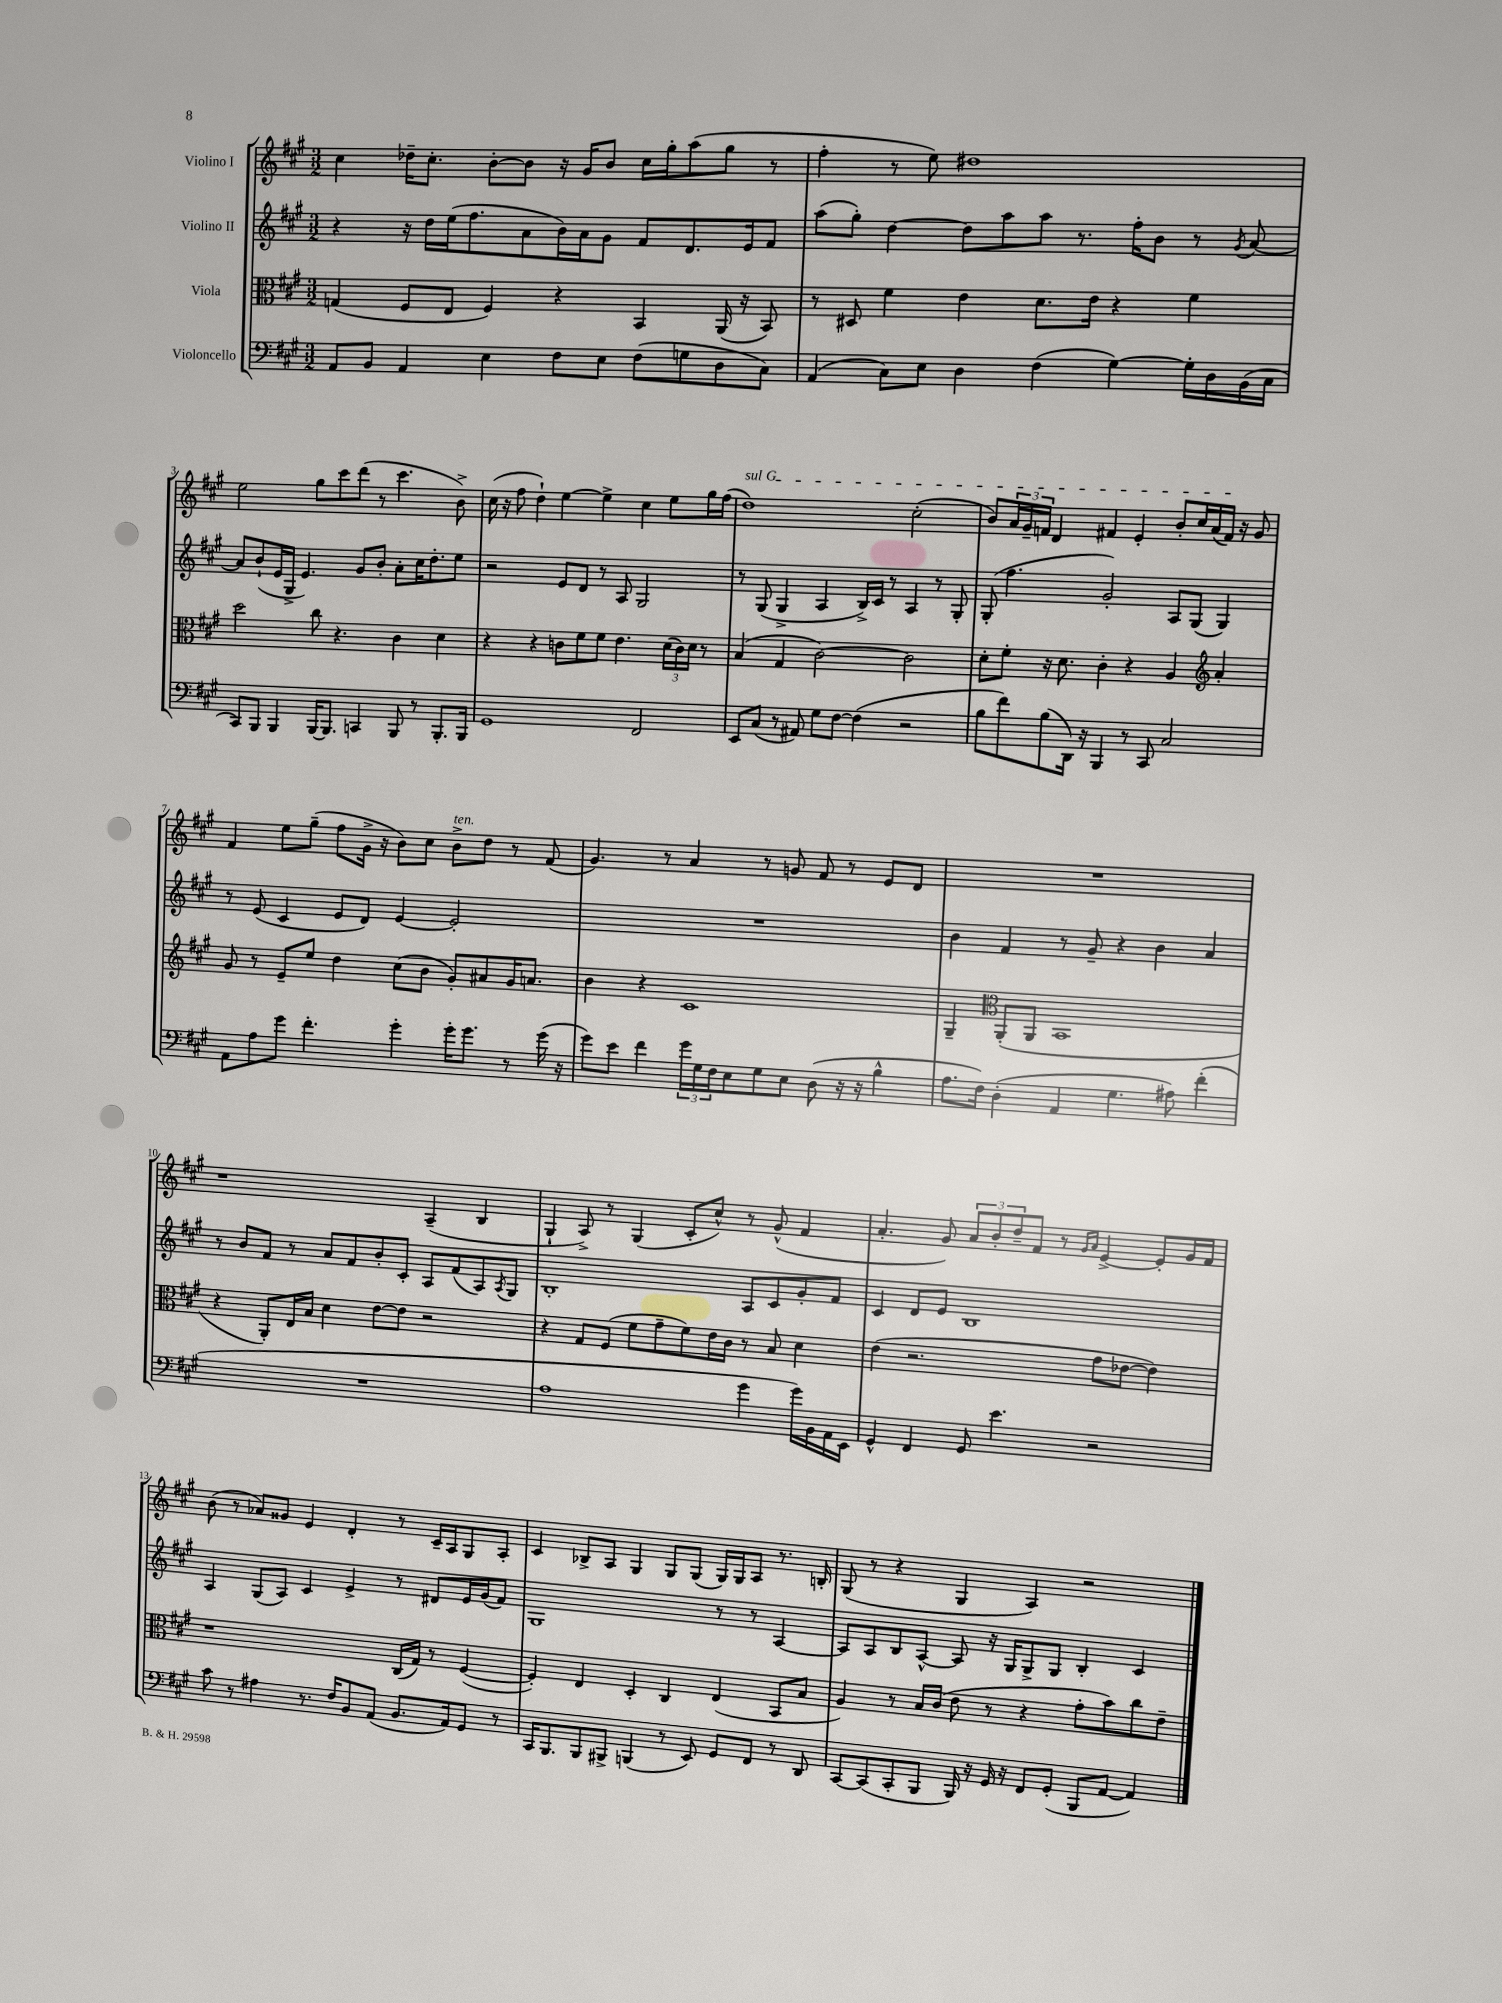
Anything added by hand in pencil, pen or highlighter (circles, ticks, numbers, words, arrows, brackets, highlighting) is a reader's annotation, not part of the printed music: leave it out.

**kern	**kern	**kern	**kern
*part4	*part3	*part2	*part1
*staff4	*staff3	*staff2	*staff1
*I"Violoncello	*I"Viola	*I"Violino II	*I"Violino I
*clefF4	*clefC3	*clefG2	*clefG2
*k[f#c#g#]	*k[f#c#g#]	*k[f#c#g#]	*k[f#c#g#]
*M3/2	*M3/2	*M3/2	*M3/2
=1	=1	=1	=1
8AA/L	(4Gn/	4r	4cc#\
8BB/J	.	.	.
4AA/	8F#/L	16r	16dd-X~\KL
.	.	16dd\LL	8.cc#'\J
.	8E/J	(16ee\J	.
.	.	8.ff#\	.
4E\	4F#/)	.	[8b'\L
.	.	8a\	8b\J]
8F#\L	4r	16b\L)	16r
.	.	16a\J	16g#/KL
8E\J	.	8g#\J	8b/J
(8F#\L	4BB/	8f#/L	16cc#\LL
.	.	.	16gg#'\J
8Gn\	.	8.d/	(8aa\
8D\	(16AA/	.	8gg#\J
.	16r	16e/k	.
8C#\J)	8BB/)	8f#/J	8r
=2	=2	=2	=2
(4AA/	8r	(8aa\L	4ff#'\
.	8D#X/	8gg#'\J)	.
8C#\L)	4f#\	[4dd\	8r
8E\J	.	.	8ee\)
4D\	4e\	8dd\L]	1dd#X
.	.	8aa\	.
(4F#\	8.d\L	8aa\J	.
.	.	8.r	.
.	16e\Jk	.	.
[4G#\)	4r	.	.
.	.	16ff#'\KL	.
.	.	8b\J	.
16G#'\LL]	4f#\	8r	.
16D\	.	.	.
.	.	8qg#/	.
(16BB\	.	[8a/	.
16C#\JJ	.	.	.
!!LO:LB:g=z
=3	=3	=3	=3
8CC#/L)	2dd\	8a/L]	2ee\
8BBB/J	.	(8b`/	.
4BBB/	.	16e/L	.
.	.	16G#^/JJ	.
.	.	4.e/)	.
[16BBB/KL	8cc#\	.	8gg#\L
8.BBB/J]	.	.	.
.	4.r	.	8ccc#\
4CCn/	.	8g#/L	(8ddd\J
.	.	8b'/J	8r
8BBB/	4c#\	8a'\L	4.ccc#\
8r	.	16cc#\K	.
.	.	8.dd'\	.
8.BBB'/L	4d\	.	.
.	.	8ee\J	8b^\)
16BBB/Jk	.	.	.
=4	=4	=4	=4
1GG#	4r	2r	(16cc#\
.	.	.	16r
.	.	.	8ff#\
.	4r	.	4dd`\)
.	8cn\L	8e/L	[4ee\
.	8f#\	8d/J	.
.	8f#\J	8r	4ee^\]
.	4.e\	8A/	.
2FF#/	.	2G#/	4cc#\
.	(24d\LL	.	8ee\L
.	24c\)	.	.
.	24d\JJ	.	.
.	8r	.	16gg#\L
.	.	.	(16ff#\JJ
=5	=5	=5	=5
!	!	!	!LO:TX:a:i:t=sul G
8EE/L	(4B/	8r	1dd)
(8C#/J	.	(8G#/	.
8r	4G#/	4G#^/	.
8AA#X/)	.	.	.
8G#\L	[2c#\)	4A/	.
[8F#\J	.	.	.
(4F#\]	.	16B^/LL)	.
.	.	16c#/JJ	.
.	.	8r	.
2r	2c#\]	4A/	(2cc#'\
.	.	8r	.
.	.	8G#'/	.
=6	=6	=6	=6
8B\L	8d'\L	(8G#'/	8b/L)
8f#\)	8f#'\J	4.ff#\	24a/L
.	.	.	24g#~/
.	.	.	24fn/JJ
(8B\	16r	.	4d/
.	8.d\	.	.
16DD\Jk)	.	.	.
16r	.	.	.
4BBB/	4c#'\	2g#'/)	4f#X/
8r	4r	.	4e'/
8CC#/	.	.	.
2C#/	4A/	8A/L	8b'/L
.	.	(8G#/J	16cc#/L
.	.	.	(16a/
*	*clefG2	*	*
.	4a'/	4G#/)	16f#/JJ)
.	.	.	16r
.	.	.	8g#/
!!LO:LB:g=z
=7	=7	=7	=7
8AA\L	8g#/	8r	4f#/
8A\	8r	(8e/	.
8g#\J	8e~/L	4c#/	8ee\L
4.f#'\	8ee/J	.	(8gg#~\J
.	4dd\	8e/L	8ff#\L
.	.	8d/J)	16g#^\Jk
.	.	.	16r
4g#'\	(8cc#\L	[4e/	8b\L)
.	8b\J	.	8cc#\J
!	!	!	!LO:TX:a:i:t=ten.
16g#'\KL	8g#'/L)	2e'/]	8b^\L
8.g#\J	.	.	.
.	8a#X/	.	8dd\J
8r	16g#/K	.	8r
.	8.an/J	.	.
(16g#\	.	.	(8f#/
16r	.	.	.
=8	=8	=8	=8
8g#\L)	4b\	1.r	4.g#/)
8e\J	.	.	.
4f#\	4r	.	.
.	.	.	8r
24g#\LL	1c#	.	4a/
24G#\	.	.	.
24F#\J	.	.	.
8E\	.	.	.
8G#\	.	.	8r
8E\J	.	.	8gn/
(8D\	.	.	8f#/
16r	.	.	8r
16r	.	.	.
4B^^\	.	.	8e/L
.	.	.	8d/J
=9	=9	=9	=9
8.A\L	4G#~/	4b\	1.r
16F#\Jk)	.	.	.
*	*clefC3	*	*
(4D'\	(8AA'/L	4f#/	.
.	8AA/J	.	.
4AA/	1BB	8r	.
.	.	8g#~/	.
4.G#\	.	4r	.
.	.	4b\	.
8A#X\)	.	.	.
(4f#'\	.	4a/	.
!!LO:LB:g=z
=10	=10	=10	=10
1.r	4r	8r	1r
.	.	8b/L	.
.	8AA'/L)	8f#/J	.
.	16E/L	8r	.
.	16B/JJ	.	.
.	4d\	8a/L	.
.	.	8f#/	.
.	[8e\L	8b'/	.
.	8e\J]	8c#'/J	.
.	2r	8A/L	(4A~/
.	.	(8f#/	.
.	.	8A/)	4B/
.	.	8qA/	.
.	.	8G#/J	.
=11	=11	=11	=11
1A	4r	1B'	4G#`/
.	8G#/L	.	8A^/)
.	(8F#/J	.	8r
.	8f#\L	.	(4G#/
.	8g#~\	.	.
.	8f#\)	.	8c#'/L
.	16e\L	.	8cc#^^/J)
.	16c#\JJ	.	.
4g#\	8r	8A/L	8r
.	8B/	8c#/	(8g#^^/
16g#\LL)	4d\	8g#'/	4f#/
16BB\	.	.	.
16AA\	.	8f#/J	.
16EE\JJ	.	.	.
=12	=12	=12	=12
4GG#^^/	(4e\	4c#/	4.a'/
4FF#/	2.r	8d/L	.
.	.	8e/J	8g#/)
8GG#/	.	1B	12a/L
.	.	.	12b'/
4.e\	.	.	.
.	.	.	12dd~/
.	.	.	8f#/J
.	.	.	8r
.	.	.	16qqg#/LL
.	.	.	16qqa/JJ
2r	8g#\L	.	[4e^/
.	[8e-X\J	.	.
.	4e-\])	.	8e'/L]
.	.	.	16g#/L
.	.	.	16f#/JJ
!!LO:LB:g=z
=13	=13	=13	=13
8c#\	1r	4A/	(8b\
8r	.	.	8r
4A#X\	.	(8G#/L	8a-X/L)
.	.	8A/J)	8g##X/J
8.r	.	4c#/	4e/
16F#/KL	.	.	.
8BB/	.	4e^/	4d'/
(8AA/J	.	.	.
8.BB/L	(16C#/LL	8r	8r
.	16G#/JJ)	.	.
.	8r	8d#X/L	16c#~/LL
16AA/k)	.	.	16A/J
8GG#/J	([4F#/	16e/L	8G#/
.	.	(16g#/J	.
8r	.	8f#/J)	8A'/J
=14	=14	=14	=14
16CC#/KL	4F#'/])	1G#	4c#/
8.BBB/	.	.	.
8BBB/	4E/	.	8B-X^/L
8BBB#X^/J	.	.	8A/J
(4BBBn/	4D'/	.	4G#/
8r	4C#/	.	8G#/L
8EE/)	.	.	(8G#/J
8GG#/L	(4E/	8r	16G#/LL)
.	.	.	16G#/J
8FF#/J	.	8r	8A/J
8r	8BB/L	[4A/	8.r
8DD/	8B/J	.	.
.	.	.	16Bn'/
=15	=15	=15	=15
[8CC#/L	4A/)	8A/L]	(8G#/
(8CC#/]	.	8A/	8r
8CC#'/	8r	8B/	4r
8BBB/J	16B/LL	[8A^^/J	.
.	(16c#/JJ	.	.
16BBB/)	8e\	8A/]	4G#/
16r	.	.	.
16GG#/	8r	16r	.
16r	.	16G#/KL	.
8FF#/L	4r	8G#^/	4A/)
(8GG#'/J	.	8G#/J	.
8BBB/L	8g#'\L	4B'/	2r
[8AA/J	8b\)	.	.
4AA/])	8cc#\	4c#/	.
.	8e~\J	.	.
==	==	==	==
*-	*-	*-	*-
